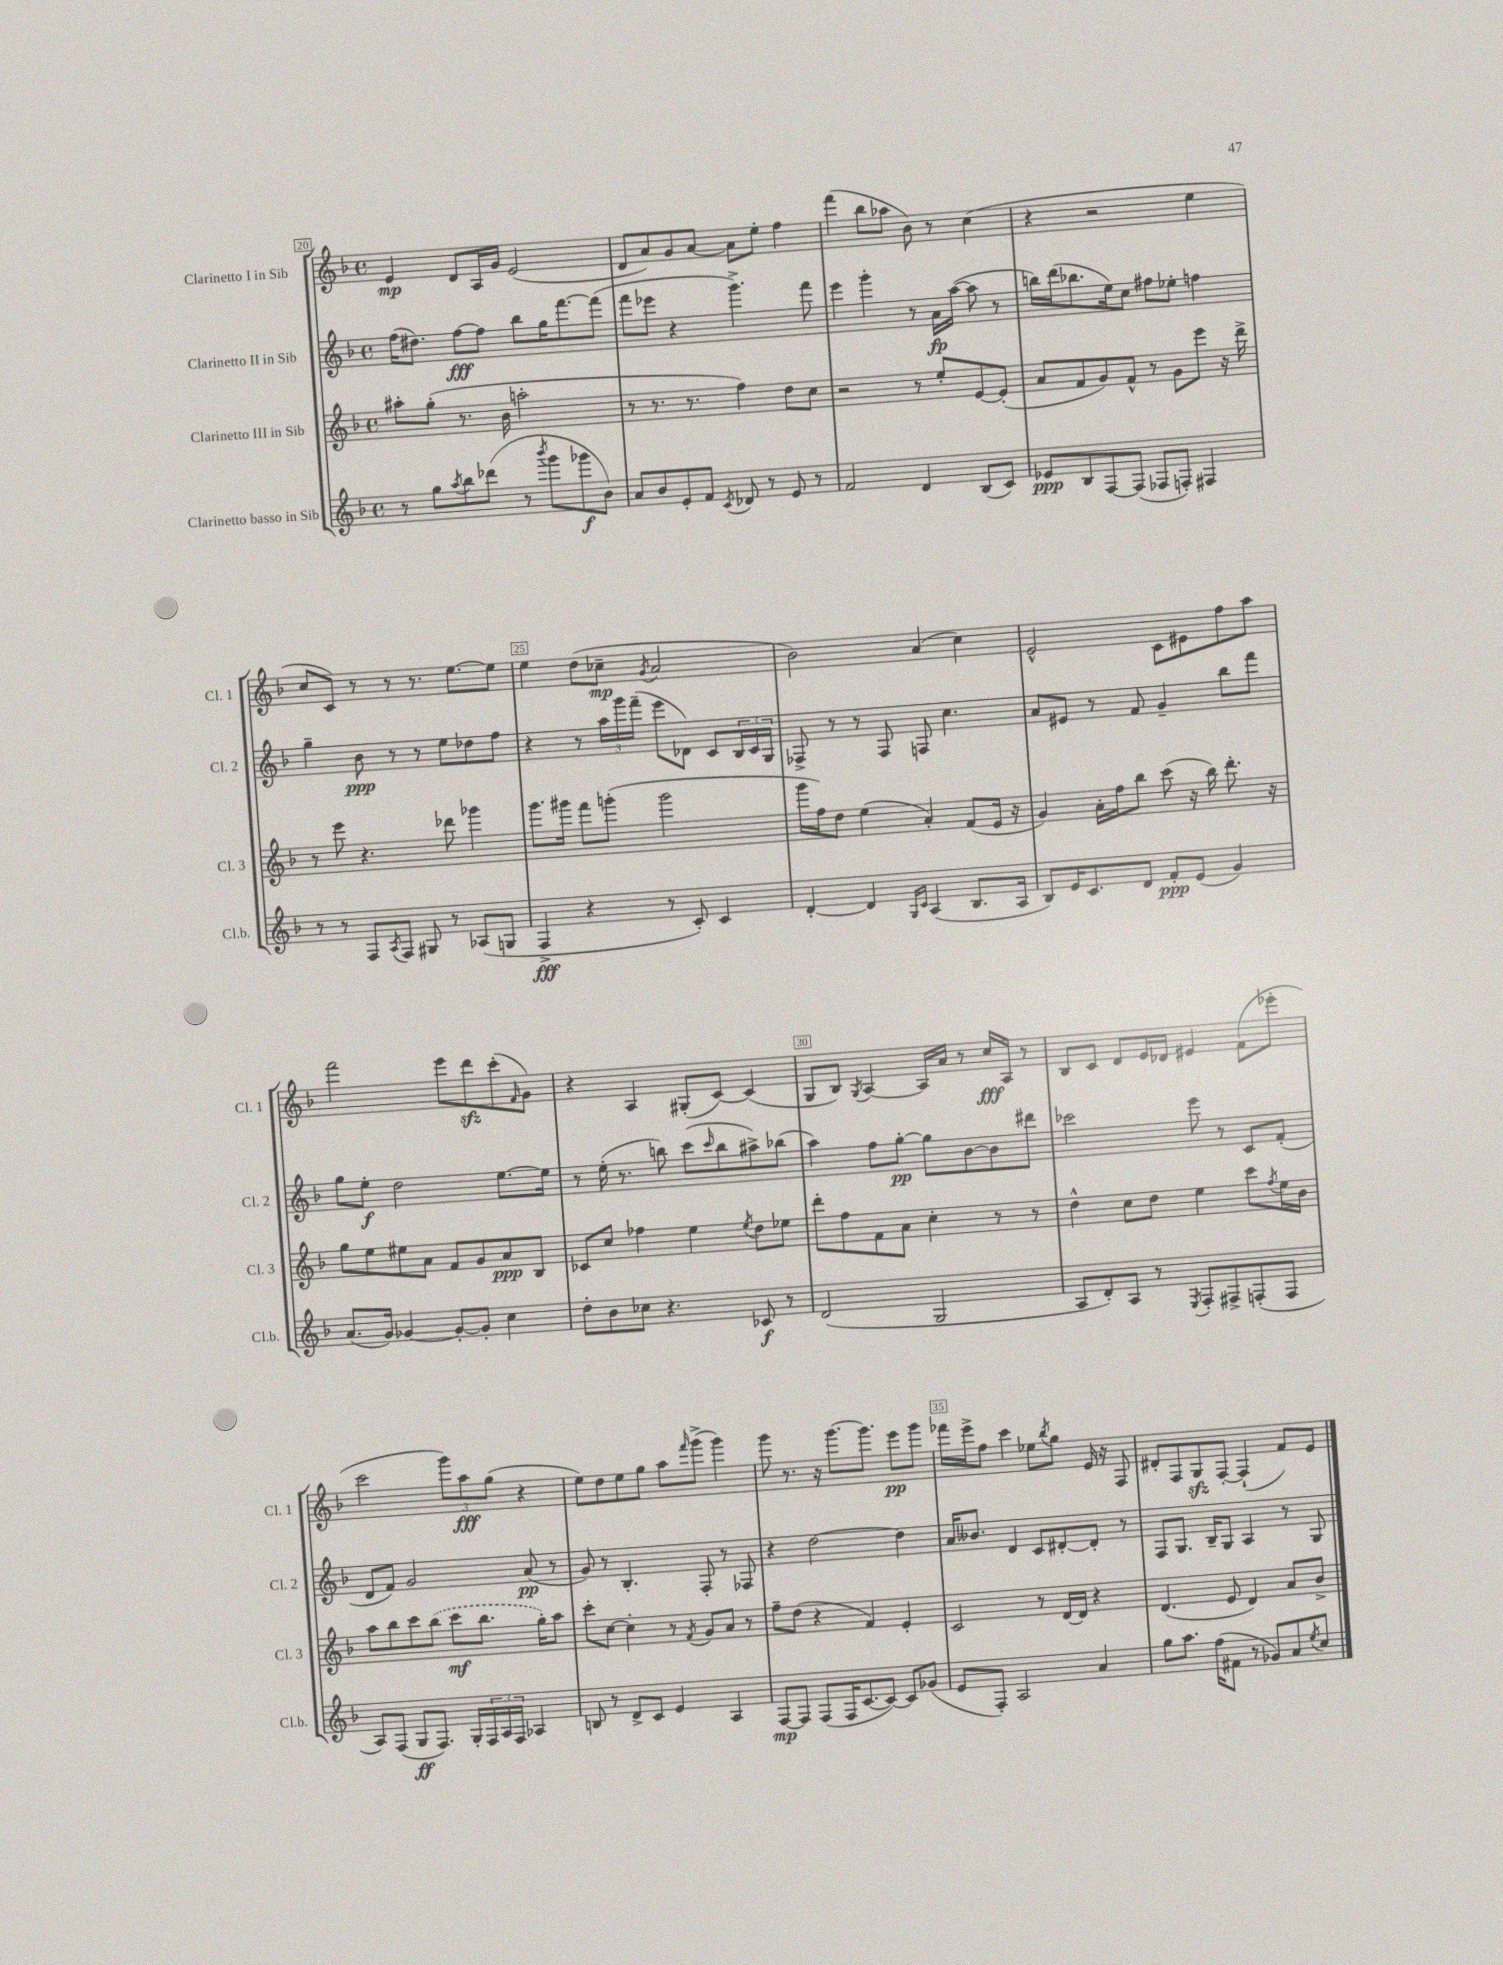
<<
\new StaffGroup <<
\new Staff = "s0" \with { instrumentName = "Clarinetto I in Sib" shortInstrumentName = "Cl. 1" } {
    \clef treble \key f \major \defaultTimeSignature \time 4/4
    e'4\mp d'8 a16 g'16 e'2( |
    d'8 a'8) g'8 a'8~ a'8 e''8-. f''4 |
    f'''4( bes''8 aes''8 bes'8) r8 c''4( |
    r4 r2 e''4 |
    c''8 c'8) r8 r8 r8. e''8.~ e''8 |
    e''4 d''8( ces''8--\mp \acciaccatura { g'8 } a'2 |
    bes'2) a'4( c''4) |
    e'2-^ c'8 eis'8 f''8 a''8 |
    f'''2 e'''8 d'''8\sfz c'''8-.( \grace { f'16 } g'8) |
    r4 a4 gis8-.( c'8~) c'4( |
    g8 bes8) \acciaccatura { g8 } a4~ a16 a'16 r8 c''16\fff a16 r8 |
    bes8 c'8 d'8 e'16 des'16 eis'4 f'8( ees'''8-. |
    c'''2 \tuplet 3/2 { g'''8) a''8\fff g''8( } r4 |
    e''8) d''8 e''8 g''8 a''8 \grace { f'''16 } g'''8->( g'''4) |
    g'''8 r8. r16 g'''8.~ g'''8. e'''8\pp g'''8 |
    fes'''16 e'''16-> f''8 c'''4 ees''8 \acciaccatura { bes''8 } g''8 e'16 r16 f8 |
    dis'8-. f8 g8\sfz f8~-. f4-!( f'8) e'8 \bar "|." |
}
\new Staff = "s1" \with { instrumentName = "Clarinetto II in Sib" shortInstrumentName = "Cl. 2" } {
    \clef treble \key f \major \defaultTimeSignature \time 4/4
    f''16( dis''8.) f''8~\fff f''8 bes''8 g''16 f'''8.~ f'''8( |
    f'''8 ees'''8 r4 g'''4.->) f'''8 |
    e'''4 g'''4-. r8 a'16\fp a''16~( a''8 r8 |
    b''16) d'''16( bes''8. e''16) c''8 fis''8 ees''8-. f''4 |
    g''4-- bes'8\ppp r8 r8 e''8 des''8 f''8 |
    r4 r8 \tuplet 3/2 { a''16 g'''16 f'''16--( } e'''8 des'8) c'8 \tuplet 3/2 { bes16 c'16 g16 } |
    fes8-> r8 r8 fes8 f8 c''4. |
    a'8 eis'8 r8 f'8 g'4-- bes''8 f'''8 |
    g''8 e''8-.\f d''2 e''8.~ e''16 |
    r8 e''16-.( r8. b''8) c'''8( \grace { c'''16 } b''8 ais''8->) bes''8( |
    a''4) f''8 g''8~-.\pp g''8 bes'8~ bes'8 dis'''8 |
    ces'''2 e'''8 r8 c'8 f'8-.( |
    d'8 f'8) g'2 a'8\pp( r8 |
    g'8) r8 bes4.-. f8-. r8 fes8 |
    r4 d''2~ d''4 |
    a'16 beses'8. d'4 c'8 dis'8~-. dis'8-. r8 |
    f8 g8. bes16-- g8 a4 r8 g8 \bar "|." |
}
\new Staff = "s2" \with { instrumentName = "Clarinetto III in Sib" shortInstrumentName = "Cl. 3" } {
    \clef treble \key f \major \defaultTimeSignature \time 4/4
    ais''8-. g''8-.( r8. bes'16 a''2-. |
    r8 r8. r8. f''4) d''8 c''8 |
    r2 r8 e''8-. e'8~ e'8-.( |
    a'8 f'8 g'8) f'8-^ r8 g'8 e'''8 r16 d'''16-> |
    r8 e'''8 r4. des'''8 ges'''4 |
    g'''8. gis'''16 f'''8 g'''8-.( g'''2 |
    g'''16 f''16) d''8 e''4( a'4-.) f'8( e'16 r16 |
    g'4) a'16-. f''16 bes''8 c'''8( r16 bes''16) d'''8.-. r16 |
    g''8 e''8 eis''8 a'8 f'8 g'8 a'8\ppp bes8 |
    ces'8 c''8 fes''4 e''4 \acciaccatura { e''8 } d''8 ees''8 |
    d'''8-. f''8 f'8 a'8 c''4-. r8 r8 |
    d''4-^ c''8 d''8 e''4 c'''8 \acciaccatura { f''8 } e''16 bes'16 |
    a''8 bes''8 c'''8 \once \slurDashed bes''8( c'''8\mf bes''8. g''16-.) a''8 |
    c'''8-. c''8~ c''4-. r8 \acciaccatura { f'8 } g'8 a'8 r8 |
    f''8-- d''8( r4 f'4) e'4-. |
    c'2 r8 d'16~ d'16 r4 |
    d'4.( e'8 d'4) a'8 bes'8-> \bar "|." |
}
\new Staff = "s3" \with { instrumentName = "Clarinetto basso in Sib" shortInstrumentName = "Cl.b." } {
    \clef treble \key f \major \defaultTimeSignature \time 4/4
    r8 g''8 \acciaccatura { a''8 } bes''8 des'''8( r8 \acciaccatura { bes'''8 } g'''8 ges'''8\f bes'8) |
    a'8 bes'8 e'8-. f'8 \acciaccatura { c'8 } des'8 r8 e'8 r8 |
    f'2 d'4 bes8( c'8) |
    ees'8\ppp bes8 f8~ f8( fes8 f8-.) fis4 |
    r8 r8 f8 \acciaccatura { a8 } f8 gis8 r8 aes8( g8 |
    f4->\fff r4 r8 c'8-.) c'4 |
    d'4~-. d'4 \grace { g16 c'16 } a4( bes8. a16 |
    bes8) e'16 c'8. d'8 f'8-.\ppp e'8( g'4) |
    a'8.( g'16) ges'4~ ges'8~-. ges'8-. c''4 |
    d''8-. bes'8 ces''8 r4. ces'8\f r8 |
    d'2( g2 |
    a8 d'8-.) a8 r8 \acciaccatura { e8 } f8-. fis8-> f8-.( f8 |
    a8) f8( g8\ff f8.) g16-. \tuplet 3/2 { f16 a16 f16 } aes4 |
    b8 r8 d'8-> c'8 e'4 a4 |
    f8~\mp f8 f8( f16 c'8.~ c'8~) c'8 ges'8( |
    e'8 f8-.) a2 a'4 |
    g''8 a''8. f''16( fis'8 r8 ges'8) a'8 \acciaccatura { e''8 } c''8 \bar "|." |
}
>>
>>
\layout { \context { \Score currentBarNumber = #20 \override BarNumber.break-visibility = ##(#f #t #t) barNumberVisibility = #(every-nth-bar-number-visible 5) \override BarNumber.stencil = #(make-stencil-boxer 0.1 0.3 ly:text-interface::print) } }
